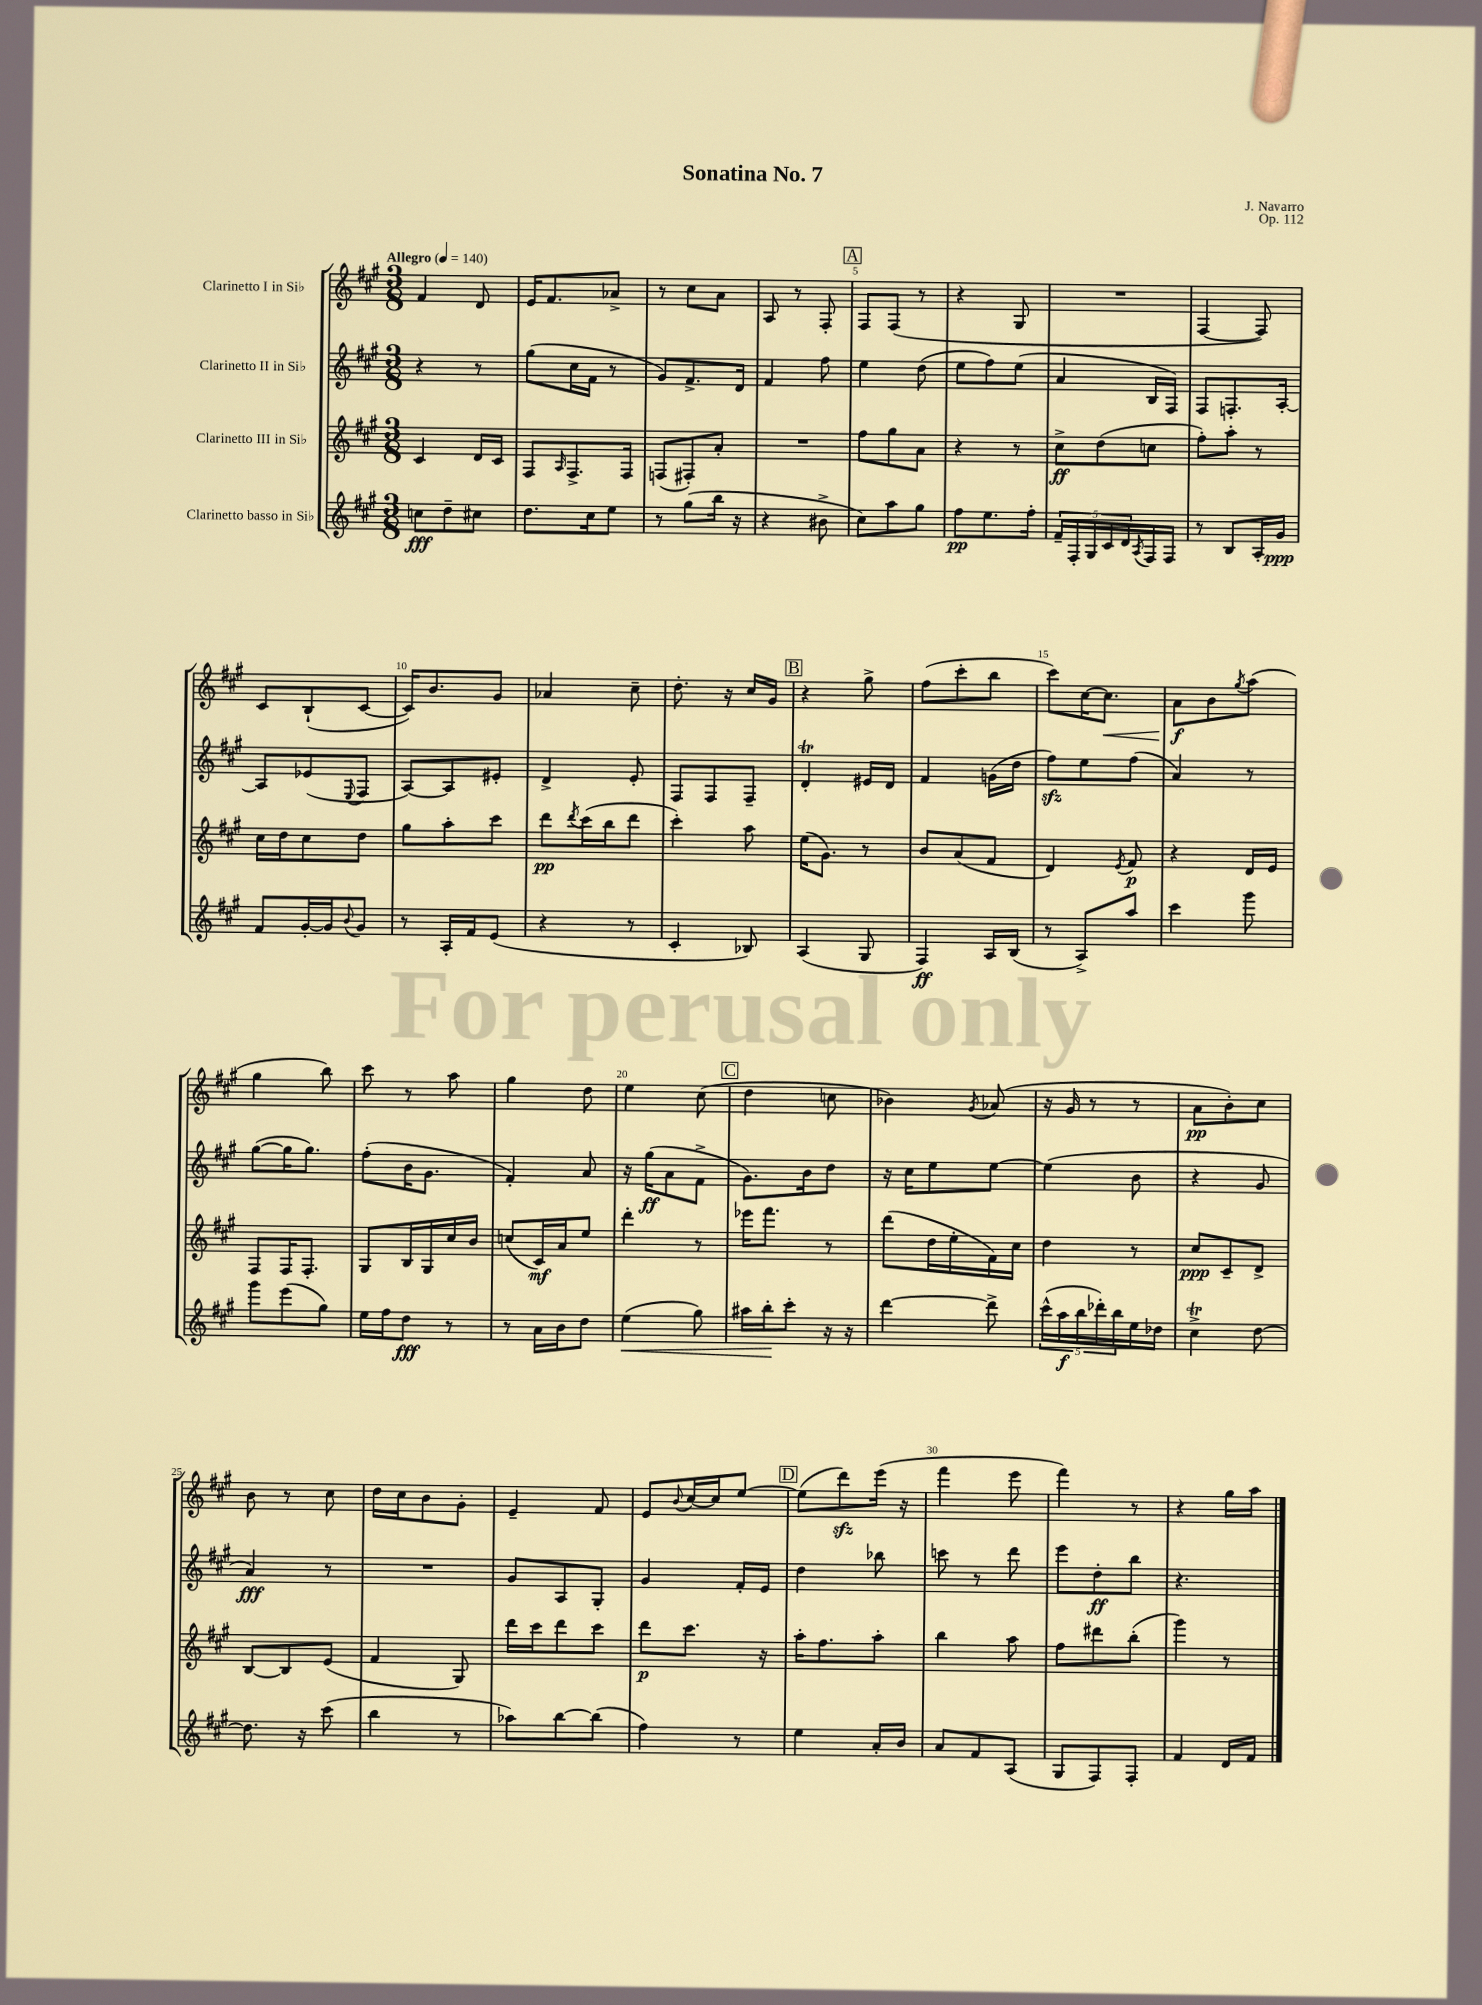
\header { title = "Sonatina No. 7" composer = "J. Navarro" opus = "Op. 112" }
<<
\new StaffGroup <<
\new Staff = "s0" \with { instrumentName = "Clarinetto I in Sib" } {
    \clef treble \key a \major \numericTimeSignature \time 3/8 \tempo "Allegro" 4 = 140
    fis'4 d'8 |
    e'16 fis'8. aes'8-> |
    r8 cis''8 a'8 |
    a8 r8 fis8-. |
    \mark \markup { \box "A" } fis8 fis8( r8 |
    r4 gis8 |
    R4. |
    fis4~ fis8) |
    cis'8 b8-!( cis'8~ |
    cis'16) b'8. gis'8 |
    aes'4 cis''8-- |
    d''8.-. r16 cis''16 gis'16 |
    \mark \markup { \box "B" } r4 gis''8-> |
    fis''8( cis'''8-. b''8 |
    cis'''8) cis''16~ cis''8.\< |
    a'8\f\! b'8 \acciaccatura { gis''8 } a''8( |
    gis''4 b''8) |
    cis'''8 r8 a''8 |
    gis''4 d''8 |
    e''4 cis''8( |
    \mark \markup { \box "C" } d''4 c''8 |
    bes'4) \acciaccatura { gis'8 } aes'8( |
    r16 gis'16 r8 r8 |
    a'8\pp b'8-.) cis''8 |
    b'8 r8 cis''8 |
    d''16 cis''16 b'8 gis'8-. |
    e'4-- fis'8 |
    e'8 \appoggiatura { b'8 } cis''16~ cis''16 e''8~ |
    \mark \markup { \box "D" } e''8( d'''8\sfz) e'''16( r16 |
    fis'''4 e'''8 |
    fis'''4) r8 |
    r4 gis''16 a''16 \bar "|." |
}
\new Staff = "s1" \with { instrumentName = "Clarinetto II in Sib" } {
    \clef treble \key a \major \numericTimeSignature \time 3/8
    r4 r8 |
    gis''8( cis''16 fis'16 r8 |
    gis'8) fis'8.-> d'16 |
    fis'4 fis''8 |
    \mark \markup { \box "A" } e''4 d''8( |
    e''8 fis''8) e''8( |
    a'4 b16 fis16) |
    fis8 f8.-. a16~-. |
    a8 ees'8( \appoggiatura { e8 } fis8 |
    a8~) a8 eis'8-. |
    d'4-> e'8-. |
    fis8 fis8 fis8-- |
    \mark \markup { \box "B" } d'4-.\trill eis'16 d'16 |
    fis'4 g'16( d''16 |
    fis''8\sfz) e''8 fis''8( |
    a'4) r8 |
    gis''8~( gis''16 gis''8.) |
    fis''8-.( b'16 gis'8. |
    fis'4-.) a'8 |
    r16 gis''16\ff( a'8 fis'8-> |
    \mark \markup { \box "C" } gis'8.) b'16 d''8 |
    r16 cis''16 e''8 e''8~ |
    e''4( b'8 |
    r4 gis'8 |
    a'4\fff) r8 |
    R4. |
    gis'8 a8 gis8-. |
    gis'4 fis'16-. e'16 |
    \mark \markup { \box "D" } d''4 bes''8 |
    c'''8 r8 d'''8 |
    e'''8 d''8-.\ff b''8 |
    r4. \bar "|." |
}
\new Staff = "s2" \with { instrumentName = "Clarinetto III in Sib" } {
    \clef treble \key a \major \numericTimeSignature \time 3/8
    cis'4 d'16 cis'16 |
    fis8 \grace { a16 } fis8.-> fis16 |
    f8( fis8-.) a'8-. |
    R4. |
    \mark \markup { \box "A" } fis''8 gis''8 a'8 |
    r4 r8 |
    cis''8->\ff d''8( c''8 |
    fis''8-.) a''8-. r8 |
    cis''16 d''16 cis''8 d''8 |
    gis''8 a''8-. cis'''8 |
    d'''8\pp \acciaccatura { d'''8 } cis'''16( b''16 d'''8 |
    cis'''4-.) a''8 |
    \mark \markup { \box "B" } e''16( gis'8.) r8 |
    b'8 a'8( fis'8 |
    d'4) \acciaccatura { e'8 } fis'8\p |
    r4 d'16 e'16 |
    fis8 fis16 fis8.-. |
    gis8 b16 gis16 cis''16 b'16 |
    c''8( cis'16\mf) a'16 e''8 |
    d'''4-. r8 |
    \mark \markup { \box "C" } ees'''16 fis'''8. r8 |
    d'''8( d''16 e''16-. fis'16) cis''16 |
    d''4 r8 |
    cis''8\ppp cis'8-- d'8-> |
    b8~ b8 e'8( |
    fis'4 gis8) |
    d'''16 cis'''16 d'''8 cis'''8 |
    d'''8\p cis'''8. r16 |
    \mark \markup { \box "D" } a''16-. fis''8. a''8-. |
    b''4 a''8 |
    fis''8 dis'''8 b''8-.( |
    gis'''4) r8 \bar "|." |
}
\new Staff = "s3" \with { instrumentName = "Clarinetto basso in Sib" } {
    \clef treble \key a \major \numericTimeSignature \time 3/8
    c''8\fff d''8-- cis''8 |
    d''8. cis''16 e''8 |
    r8 gis''8( b''16 r16 |
    r4 bis'8-> |
    \mark \markup { \box "A" } cis''8) a''8 gis''8 |
    fis''8\pp e''8. fis''16-. |
    \tuplet 5/4 { fis'16-- fis16-. gis16 cis'16 d'16 } \acciaccatura { a8 } fis16 fis16 |
    r8 b8 a16-. gis'16\ppp |
    fis'8 gis'16~-. gis'16 \appoggiatura { b'8 } gis'8 |
    r8 a16-. fis'16 e'8( |
    r4 r8 |
    cis'4-. bes8) |
    \mark \markup { \box "B" } a4( gis8 |
    fis4\ff) a16 b16( |
    r8 a8->) a''8 |
    cis'''4 gis'''8 |
    gis'''8 e'''8( gis''8) |
    e''16 fis''16 d''8\fff r8 |
    r8 a'16 b'16 d''8 |
    e''4\<( gis''8) |
    \mark \markup { \box "C" } ais''16 b''16-.\! cis'''8-. r16 r16 |
    d'''4~ d'''8-> |
    \tuplet 5/4 { cis'''16-^( a''16\f b''16 des'''16-.) b''16 } e''16 des''16 |
    cis''4->\trill d''8~ |
    d''8. r16 cis'''8( |
    b''4 r8 |
    aes''8) b''8~ b''8( |
    fis''4) r8 |
    \mark \markup { \box "D" } e''4 a'16-. b'16 |
    a'8 fis'8 a8( |
    gis8 fis8) fis8-. |
    fis'4 d'16 fis'16 \bar "|." |
}
>>
>>
\layout { \context { \Score \override BarNumber.break-visibility = ##(#f #t #t) barNumberVisibility = #(every-nth-bar-number-visible 5) } }
